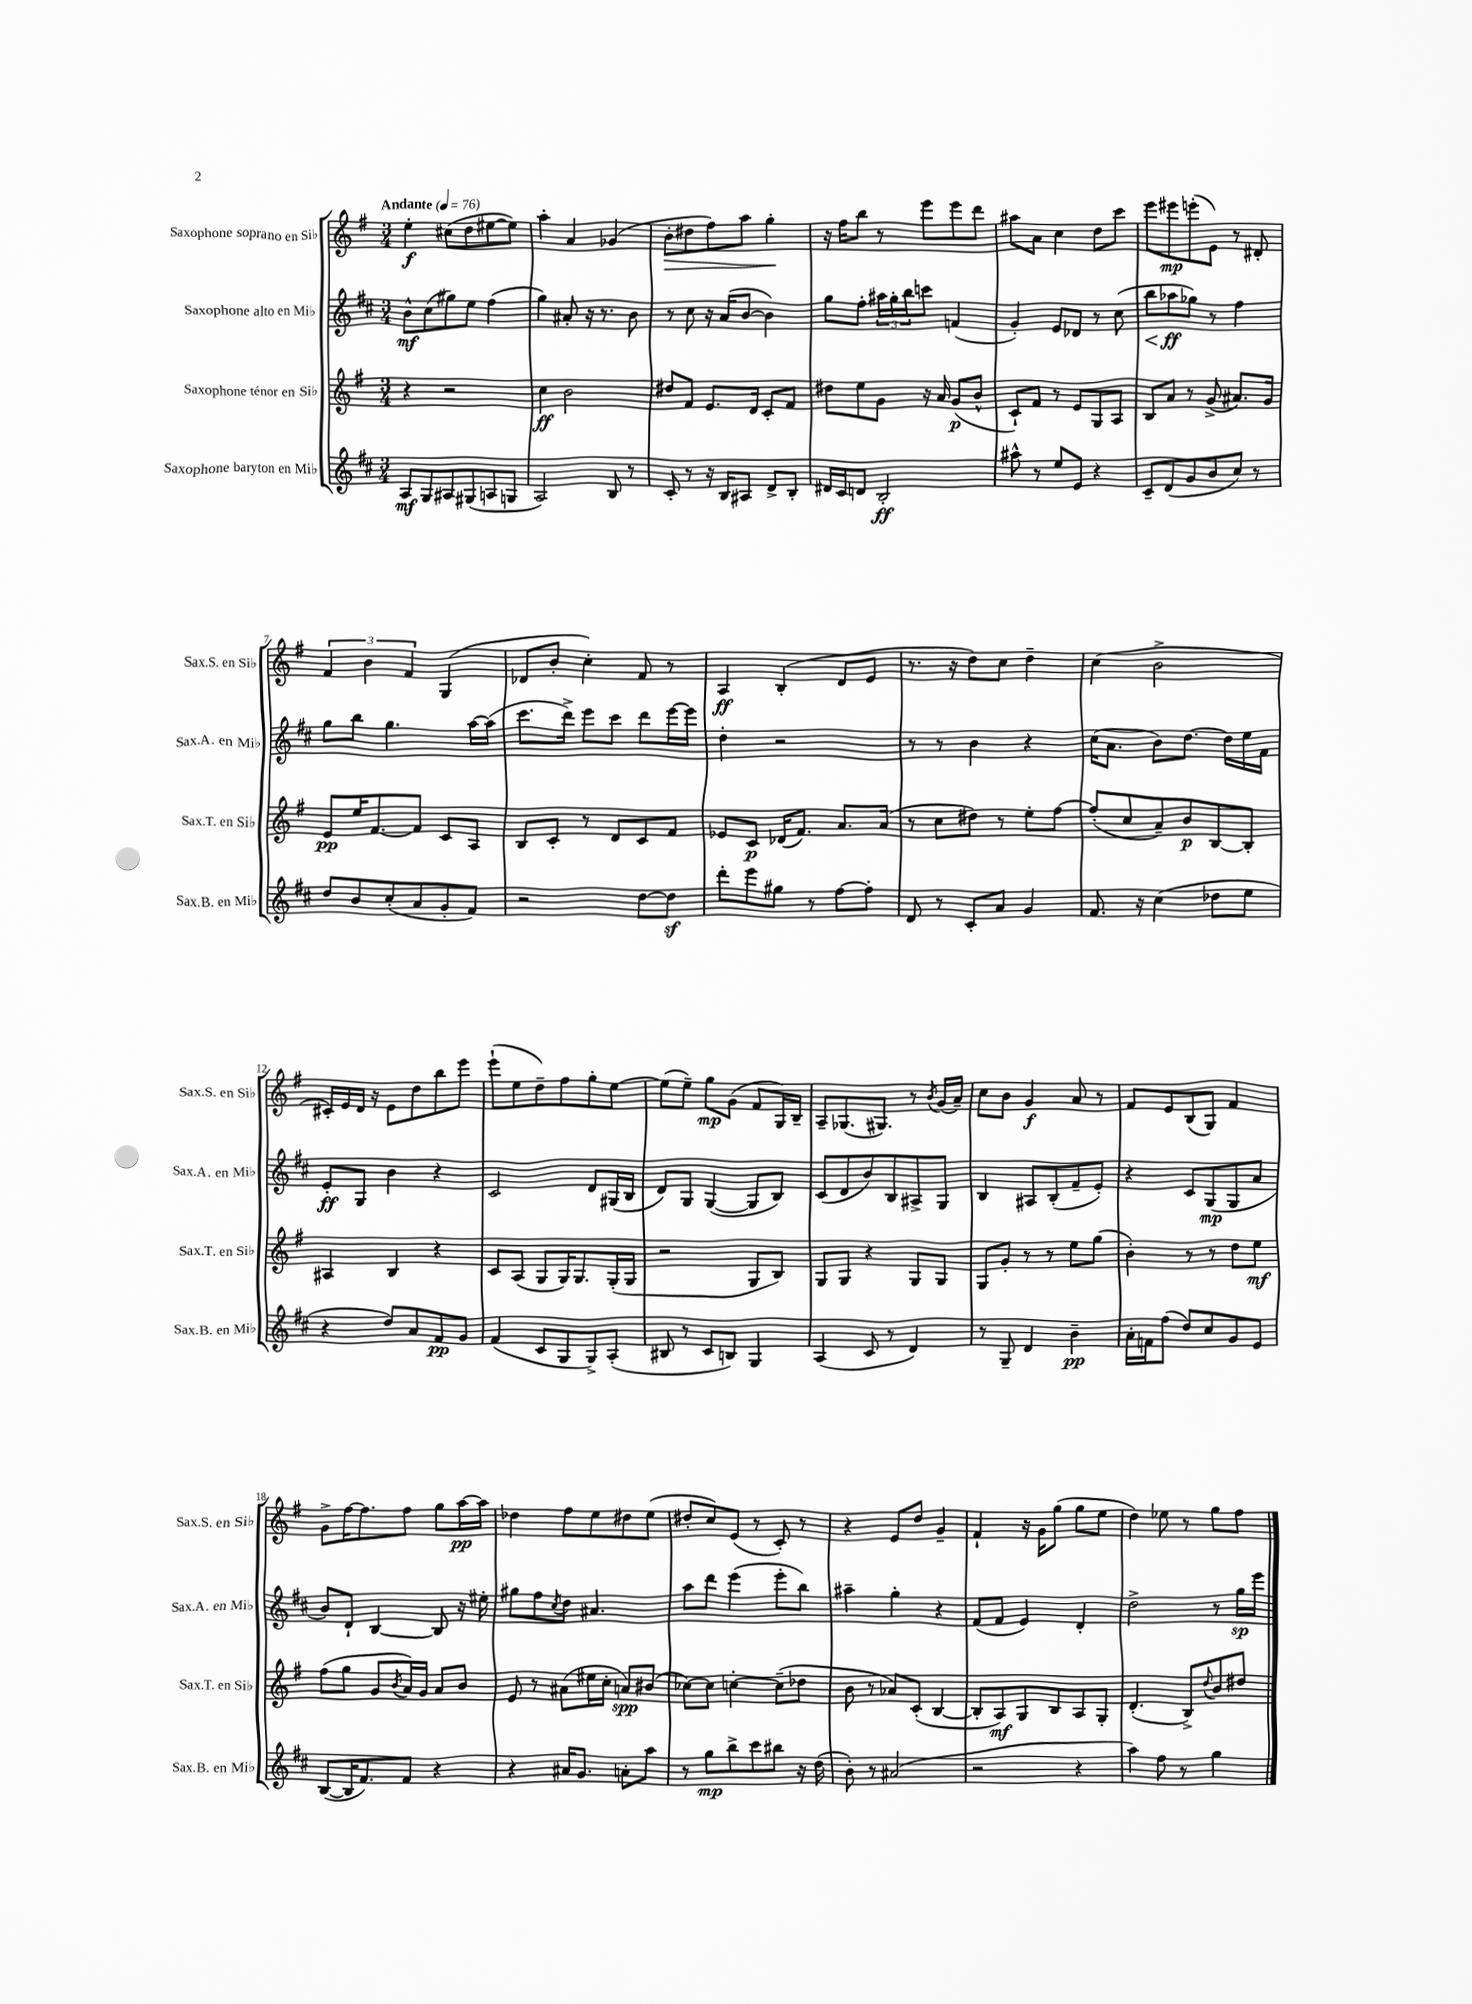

**kern	**dynam	**kern	**dynam	**kern	**dynam	**kern	**dynam
*part4	*part4	*part3	*part3	*part2	*part2	*part1	*part1
*staff4	*staff4	*staff3	*staff3	*staff2	*staff2	*staff1	*staff1
*I"Saxophone baryton en Mi♭	*	*I"Saxophone ténor en Si♭	*	*I"Saxophone alto en Mi♭	*	*I"Saxophone soprano en Si♭	*
*I'Sax.B. en Mi♭	*	*I'Sax.T. en Si♭	*	*I'Sax.A. en Mi♭	*	*I'Sax.S. en Si♭	*
*clefG2	*	*clefG2	*	*clefG2	*	*clefG2	*
*k[f#c#]	*	*k[f#]	*	*k[f#c#]	*	*k[f#]	*
*M3/4	*	*M3/4	*	*M3/4	*	*M3/4	*
*MM76	*	*MM76	*	*MM76	*	*MM76	*
=1	=1	=1	=1	=1	=1	=1	=1
!	!	!	!	!	!	!LO:TX:a:B:t=Andante	!
8A/L	mf	4r	.	8b^^\L	mf	4ee'\	f
8G/	.	.	.	(8cc#\	.	.	.
8A#X/	.	2r	.	8gg#X\)	.	(8cc#X\L	.
(8G#X/	.	.	.	8ee\J	.	8dd\	.
8An/	.	.	.	(4ff#\	.	[8ee#X\	.
8Gn/J	.	.	.	.	.	8ee#\J])	.
=2	=2	=2	=2	=2	=2	=2	=2
2A/)	.	4cc\	ff	4gg\)	.	4aa'\	.
.	.	2b\	.	8a#X'/	.	4a/	.
.	.	.	.	16r	.	.	.
.	.	.	.	8.r	.	.	.
8B/	.	.	.	.	.	(4g-X/	.
8r	.	.	.	8b\	.	.	.
=3	=3	=3	=3	=3	=3	=3	=3
!	!	!	!	!	!	!	!LO:HP:b
8c#'/	.	8dd#X/L	.	8r	.	8b'\L	>
8r	.	8f#/J	.	8cc#\	.	8dd#X\	.
16r	.	8.e/L	.	16r	.	8ff#\)	.
16B/KL	.	.	.	(16a/KL	.	.	.
8A#X/J	.	.	.	[8b/J	.	8aa\J	.
.	.	16d/Jk	.	.	.	.	.
8d^/L	.	8c'/L	.	4b\])	.	4gg'\	.
8B'/J	.	8f#/J	.	.	.	.	.
.	.	.	.	.	.	.	]
=4	=4	=4	=4	=4	=4	=4	=4
16d#X/LL	.	8dd#X\L	.	8gg\L	.	16r	.
16c#/J	.	.	.	.	.	16ff#\KL	.
8dn/J	.	8ee\	.	8ff#'\J	.	8bb\J	.
2B'/	ff	8g\J	.	24aa#X\LL	.	8r	.
.	.	.	.	24gg'\	.	.	.
.	.	.	.	24bb\J	.	.	.
.	.	16r	.	8cccn\J	.	8eee\L	.
.	.	16a/	.	.	.	.	.
.	.	(8g/L	p	(4fn/	.	8eee\	.
.	.	8b^^/J	.	.	.	8ddd\J	.
=5	=5	=5	=5	=5	=5	=5	=5
8aa#X^^\	.	8c`/L)	.	4g'/)	.	8aa#X\L	.
8r	.	8f#/J	.	.	.	8a\J	.
8ee/L	.	8r	.	8e/L	.	4cc\	.
8e/J	.	8e/L	.	8d-X/J	.	.	.
4r	.	8G/	.	8r	.	8dd\L	.
.	.	8A/J	.	(8cc#\	.	8ccc\J	.
=6	=6	=6	=6	=6	=6	=6	=6
!	!	!	!	!	!LO:HP:b	!	!
8c#~/L	.	8B/L	.	8bb\L	<	8eee\L	.
(8d/	.	8a/J	.	8aa-X\	ff	8eee#X\	mp
8g/	.	8r	.	8gg-X\J)	[	(8eeen'\	.
8b/	.	(8g^/	.	8r	.	8e\J)	.
8cc#/J)	.	8.a#X/L)	.	4ff#\	.	8r	.
8r	.	.	.	.	.	8d#X'/	.
.	.	16g/Jk	.	.	.	.	.
!!LO:LB:g=z
=7	=7	=7	=7	=7	=7	=7	=7
8dd/L	.	8e/L	pp	8gg\L	.	6f#/	.
8b/	.	16ee/K	.	8bb\J	.	.	.
.	.	.	.	.	.	6b\	.
.	.	[8.f#/	.	.	.	.	.
(8cc#'/	.	.	.	4.gg\	.	.	.
.	.	.	.	.	.	6f#/	.
8a/	.	8f#/J]	.	.	.	.	.
8g'/	.	8c/L	.	.	.	(4G/	.
8f#/J)	.	8A/J	.	[16aa\LL	.	.	.
.	.	.	.	(16aa\JJ]	.	.	.
=8	=8	=8	=8	=8	=8	=8	=8
2r	.	8B/L	.	8.ccc#\L	.	8d-X/L	.
.	.	8c'/J	.	.	.	8b'/J	.
.	.	.	.	16ddd^\Jk)	.	.	.
.	.	8r	.	8eee\L	.	4cc'\)	.
.	.	8d/L	.	8ccc#\J	.	.	.
[8dd\L	.	8c/	.	8ddd\L	.	8f#/	.
8ddz\J]	.	8f#/J	.	[16eee\L	.	8r	.
.	.	.	.	16eee\JJ]	.	.	.
=9	=9	=9	=9	=9	=9	=9	=9
8ddd'\L	.	8e-X/L	.	4dd'\	.	4A/	ff
8eee\	.	8c/J	p	.	.	.	.
8gg#X\J	.	(16d-X/KL	.	2r	.	(4B'/	.
.	.	8.f#/J)	.	.	.	.	.
8r	.	.	.	.	.	.	.
[8ff#\L	.	8.a/L	.	.	.	8d/L	.
8ff#'\J]	.	.	.	.	.	8e/J	.
.	.	(16a/Jk	.	.	.	.	.
=10	=10	=10	=10	=10	=10	=10	=10
8d/	.	8r	.	8r	.	8.r	.
8r	.	8cc\L	.	8r	.	.	.
.	.	.	.	.	.	16r	.
8c#'/L	.	8dd#X\J)	.	4b\	.	8dd\L)	.
8a/J	.	8r	.	.	.	8cc\J	.
4g/	.	8ee'\L	.	4r	.	4dd~\	.
.	.	[8ff#\J	.	.	.	.	.
=11	=11	=11	=11	=11	=11	=11	=11
8.f#/	.	(8ff#'/L]	.	(16cc#\KL	.	(4cc\	.
.	.	.	.	8.a\J	.	.	.
.	.	8cc/	.	.	.	.	.
16r	.	.	.	.	.	.	.
(4cc#\	.	8a~/)	.	8b\L)	.	2b^\	.
.	.	8b/	p	[8.dd\J	.	.	.
8dd-X\L	.	[8B/	.	.	.	.	.
.	.	.	.	16dd\LL]	.	.	.
8ee\J	.	8B'/J]	.	16ee\	.	.	.
.	.	.	.	16f#\JJ	.	.	.
!!LO:LB:g=z
=12	=12	=12	=12	=12	=12	=12	=12
4r	.	4A#X/	.	8e'/L	ff	16c#X'/LL)	.
.	.	.	.	.	.	16e/	.
.	.	.	.	8G/J	.	16d/JJ	.
.	.	.	.	.	.	16r	.
8dd/L)	.	4B/	.	4b\	.	8e\L	.
8a/	.	.	.	.	.	8dd\	.
8f#/	pp	4r	.	4r	.	8bb\	.
8g/J	.	.	.	.	.	8eee\J	.
=13	=13	=13	=13	=13	=13	=13	=13
(4f#/	.	8c/L	.	2c#/	.	(8eee`\L	.
.	.	(8A/J	.	.	.	8ee\	.
8c#/L	.	8G/L	.	.	.	8dd~\)	.
8G/	.	16G/K)	.	.	.	8ff#\	.
.	.	8.G/	.	.	.	.	.
8G^/)	.	.	.	8d/L	.	8gg'\	.
(8A'/J	.	(16G'/L	.	(16G#X/L	.	[8ee\J	.
.	.	16G/JJ	.	16B/JJ	.	.	.
=14	=14	=14	=14	=14	=14	=14	=14
8B#X/	.	2r	.	8d/L)	.	(8ee\L]	.
8r	.	.	.	8G/J	.	8ee~\J)	.
8c#/L	.	.	.	([4G/	.	8gg\L	mp
8Bn/J)	.	.	.	.	.	(8g\J	.
4G/	.	8G/L	.	8G/L]	.	8f#/L	.
.	.	8B/J)	.	8B/J)	.	16G/L)	.
.	.	.	.	.	.	16B~/JJ	.
=15	=15	=15	=15	=15	=15	=15	=15
(4A/	.	8G/L	.	(8c#/L	.	8A~/L	.
.	.	8G/J	.	8d/	.	(8.G-X/	.
8c#/	.	4r	.	8b/)	.	.	.
.	.	.	.	.	.	8.G#X/J)	.
8r	.	.	.	8B/	.	.	.
4d/)	.	8G/L	.	8A#X^/	.	8r	.
.	.	.	.	.	.	8qb/	.
.	.	8G/J	.	8G/J	.	(16g/LL	.
.	.	.	.	.	.	16a~/JJ)	.
=16	=16	=16	=16	=16	=16	=16	=16
8r	.	8G/L	.	4B/	.	8cc\L	.
8G~/	.	8g'/J	.	.	.	8b\J	.
4d/	.	8r	.	8A#X/L	.	4g/	f
.	.	8r	.	(8B'/	.	.	.
4b~\	pp	8ee\L	.	8f#~/	.	8a/	.
.	.	(8gg\J	.	8e'/J)	.	8r	.
=17	=17	=17	=17	=17	=17	=17	=17
16a'\LL	.	4b'\)	.	4r	.	8f#/L	.
16fn\J	.	.	.	.	.	.	.
(8ff#\J	.	.	.	.	.	8e/	.
8dd/L)	.	8r	.	8c#/L	.	(8B/	.
8cc#/	.	8r	.	(8G/	mp	8G/J)	.
8g/	.	8dd\L	.	8G/	.	4f#/	.
8e/J	.	8ee\J	mf	8a/J	.	.	.
!!LO:LB:g=z
=18	=18	=18	=18	=18	=18	=18	=18
([8B/L	.	(8ff#\L	.	8b/L)	.	8g^\L	.
16B/K]	.	8gg\J	.	8d`/J	.	[16ff#\K	.
8.f#/)	.	.	.	.	.	8.ff#\]	.
.	.	8g/L	.	[4B/	.	.	.
.	.	8qb/	.	.	.	.	.
8f#/J	.	16a/L)	.	.	.	8ff#\J	.
.	.	16g/JJ	.	.	.	.	.
4r	.	8a/L	.	8B/]	.	8gg\L	.
.	.	8b/J	.	16r	.	[16aa\L	pp
.	.	.	.	16ee#X'\	.	16aa\JJ]	.
=19	=19	=19	=19	=19	=19	=19	=19
4r	.	8e/	.	8gg#X\L	.	4dd-X\	.
.	.	8r	.	8ff#\	.	.	.
.	.	.	.	8qcc#/	.	.	.
16a#X/KL	.	(8a#X\L	.	8dd\J	.	8ff#\L	.
8.g/J	.	.	.	.	.	.	.
.	.	16ee#X\L	.	4.a#X/	.	8ee\	.
.	.	16cc'\JJ	.	.	.	.	.
8an'\L	.	8an/L)	spp	.	.	8dd#X\	.
8aa\J	.	(8b#X/J	.	.	.	(8ee\J	.
=20	=20	=20	=20	=20	=20	=20	=20
8r	.	[8cc-X\L)	.	8aa\L	.	8dd#X'/L	.
8gg\L	mp	8cc-\J]	.	8ddd\J	.	8cc/)	.
8bb^\	.	[4ccn'\	.	(4eee\	.	(8e/J	.
8ccc#\	.	.	.	.	.	8r	.
8bb#X\J	.	(8cc~\L]	.	8eee'\L	.	8c'/)	.
16r	.	8dd-X\J	.	8bb\J)	.	8r	.
(16dd\	.	.	.	.	.	.	.
=21	=21	=21	=21	=21	=21	=21	=21
8b'\)	.	8b\	.	4aa#X~\	.	4r	.
8r	.	8r	.	.	.	.	.
(2a#X/	.	8a-X/L)	.	4gg'\	.	8e/L	.
.	.	(8c'/J	.	.	.	8dd/J	.
.	.	[4B/	.	4r	.	4g~/	.
=22	=22	=22	=22	=22	=22	=22	=22
2r	.	8B'/L]	.	(8f#/L	.	4f#`/	.
.	.	8A/)	mf	8f#/J	.	.	.
.	.	8G/	.	4e/)	.	16r	.
.	.	.	.	.	.	16g\KL	.
.	.	8B/	.	.	.	(8gg\J	.
4r	.	8A/	.	4d'/	.	8gg\L	.
.	.	8G'/J	.	.	.	8ee\J	.
=23	=23	=23	=23	=23	=23	=23	=23
4aa\)	.	(4.d'/	.	2dd^\	.	4dd\)	.
8ff#\	.	.	.	.	.	8ee-X\	.
8r	.	8B^/L)	.	.	.	8r	.
.	.	8qqdd/	.	.	.	.	.
4gg\	.	8b/	.	8r	.	8gg\L	.
.	.	8dd#X/J	.	16gg\LL	sp	8ff#\J	.
.	.	.	.	16eee\JJ	.	.	.
==	==	==	==	==	==	==	==
*-	*-	*-	*-	*-	*-	*-	*-
